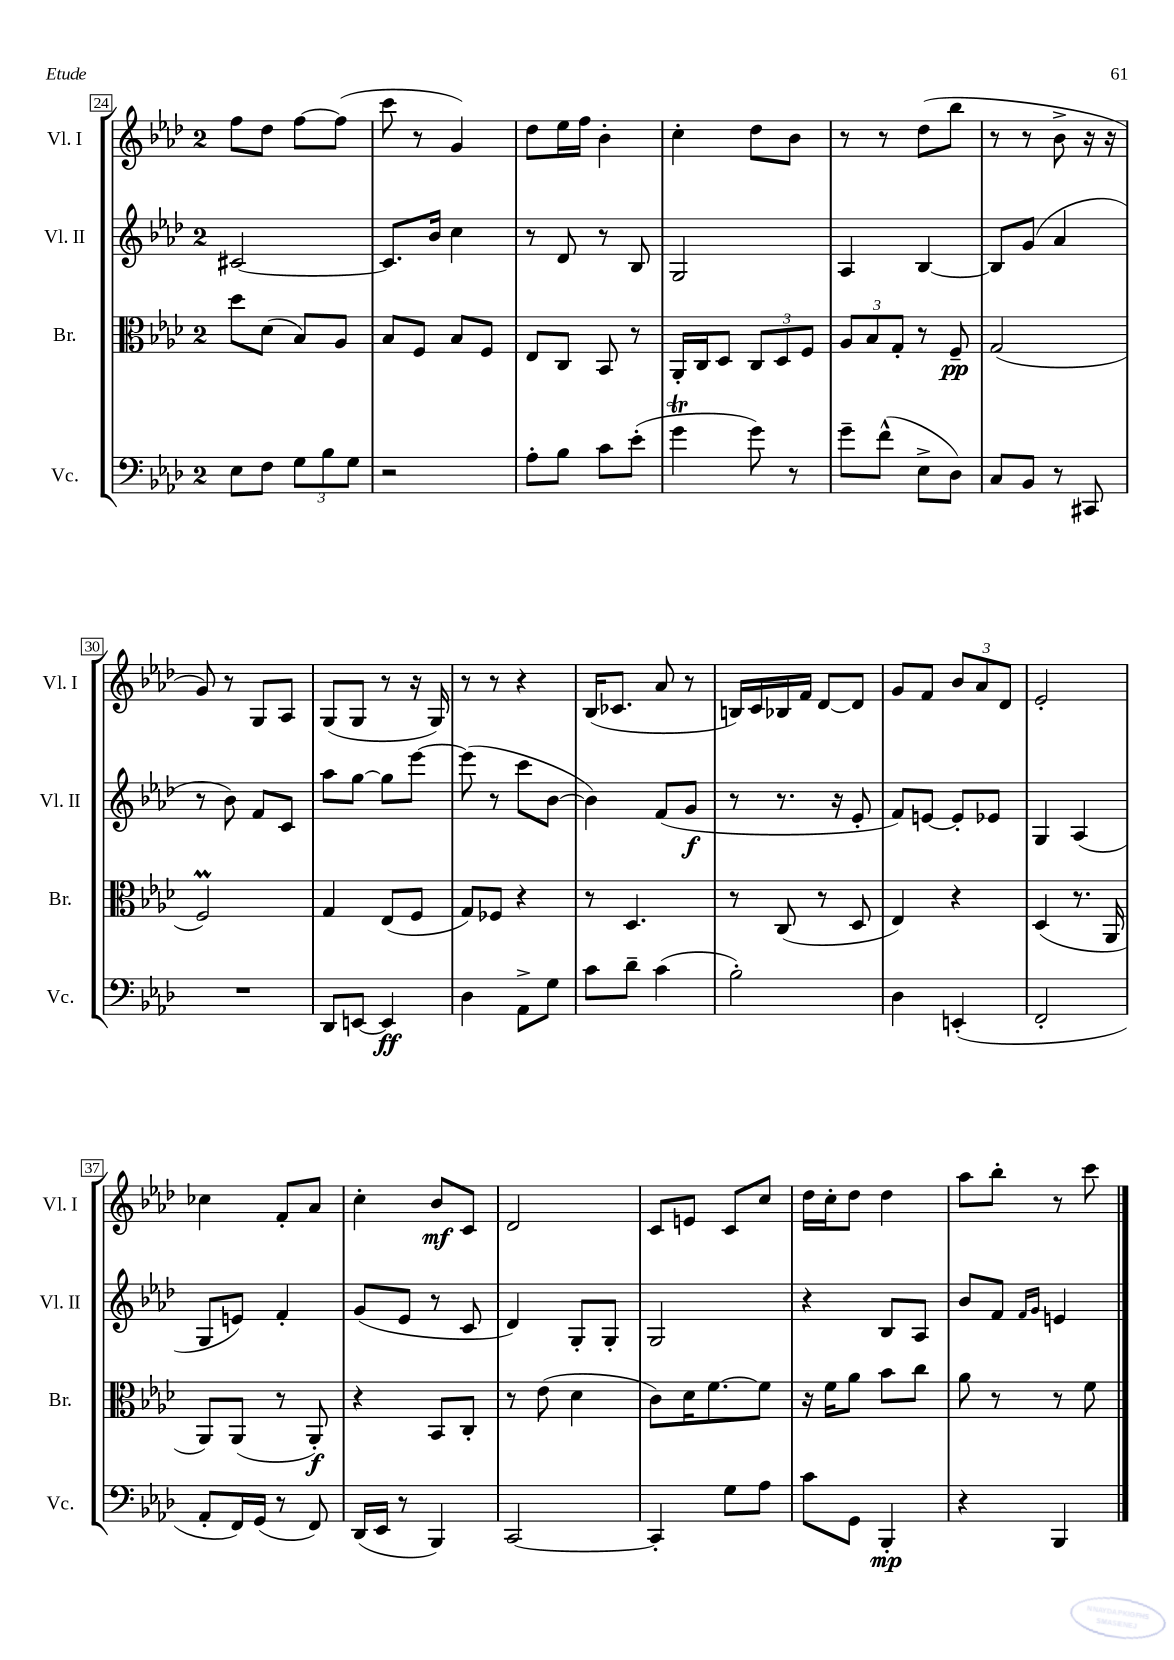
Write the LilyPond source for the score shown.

<<
\new StaffGroup <<
\new Staff = "s0" \with { instrumentName = "Vl. I" shortInstrumentName = "Vl. I" } {
    \clef treble \key aes \major \once \override Staff.TimeSignature.style = #'single-digit \time 2/4
    f''8 des''8 f''8~ f''8( |
    c'''8 r8 g'4) |
    des''8 ees''16 f''16 bes'4-. |
    c''4-. des''8 bes'8 |
    r8 r8 des''8( bes''8 |
    r8 r8 bes'8-> r16 r16 |
    g'8) r8 g8 aes8 |
    g8( g8 r8 r16 g16) |
    r8 r8 r4 |
    bes16( ces'8. aes'8 r8 |
    b16) c'16 bes16 f'16 des'8~ des'8 |
    g'8 f'8 \tuplet 3/2 { bes'8 aes'8 des'8 } |
    ees'2-. |
    ces''4 f'8-. aes'8 |
    c''4-. bes'8\mf c'8 |
    des'2 |
    c'8 e'8 c'8 c''8 |
    des''16 c''16-. des''8 des''4 |
    aes''8 bes''8-. r8 c'''8 \bar "|." |
}
\new Staff = "s1" \with { instrumentName = "Vl. II" shortInstrumentName = "Vl. II" } {
    \clef treble \key aes \major \once \override Staff.TimeSignature.style = #'single-digit \time 2/4
    cis'2~ |
    cis'8. bes'16 c''4 |
    r8 des'8 r8 bes8 |
    g2 |
    aes4 bes4~ |
    bes8 g'8( aes'4 |
    r8 bes'8) f'8 c'8 |
    aes''8 g''8~ g''8 ees'''8~ |
    ees'''8( r8 c'''8 bes'8~ |
    bes'4) f'8( g'8\f |
    r8 r8. r16 ees'8-. |
    f'8) e'8~ e'8-. ees'8 |
    g4 aes4( |
    g8 e'8) f'4-. |
    g'8( ees'8 r8 c'8 |
    des'4) g8-. g8-. |
    g2 |
    r4 bes8 aes8 |
    bes'8 f'8 \grace { f'16 g'16 } e'4 \bar "|." |
}
\new Staff = "s2" \with { instrumentName = "Br." shortInstrumentName = "Br." } {
    \clef alto \key aes \major \once \override Staff.TimeSignature.style = #'single-digit \time 2/4
    des''8 des'8( bes8) aes8 |
    bes8 f8 bes8 f8 |
    ees8 c8 bes,8 r8 |
    aes,16-. c16 des8 \tuplet 3/2 { c8 des8 f8 } |
    \tuplet 3/2 { aes8 bes8 g8-. } r8 f8--\pp |
    g2( |
    f2\prall) |
    g4 ees8( f8 |
    g8) fes8 r4 |
    r8 des4. |
    r8 c8( r8 des8 |
    ees4) r4 |
    des4( r8. aes,16 |
    aes,8) aes,8( r8 aes,8-.\f) |
    r4 bes,8 c8-. |
    r8 ees'8( des'4 |
    c'8) des'16 f'8.~ f'8 |
    r16 f'16 aes'8 bes'8 c''8 |
    aes'8 r8 r8 f'8 \bar "|." |
}
\new Staff = "s3" \with { instrumentName = "Vc." shortInstrumentName = "Vc." } {
    \clef bass \key aes \major \once \override Staff.TimeSignature.style = #'single-digit \time 2/4
    ees8 f8 \tuplet 3/2 { g8 bes8 g8 } |
    r2 |
    aes8-. bes8 c'8 ees'8-.( |
    g'4\trill g'8) r8 |
    g'8-- f'8-^( ees8-> des8) |
    c8 bes,8 r8 cis,8 |
    R2 |
    des,8 e,8~ e,4\ff |
    des4 aes,8-> g8 |
    c'8 des'8-- c'4( |
    bes2-.) |
    des4 e,4-.( |
    f,2-. |
    aes,8-. f,16) g,16( r8 f,8) |
    des,16( ees,16 r8 bes,,4) |
    c,2~ |
    c,4-. g8 aes8 |
    c'8 g,8 bes,,4-.\mp |
    r4 bes,,4 \bar "|." |
}
>>
>>
\layout { \context { \Score currentBarNumber = #24 \override BarNumber.stencil = #(make-stencil-boxer 0.1 0.3 ly:text-interface::print) } }
